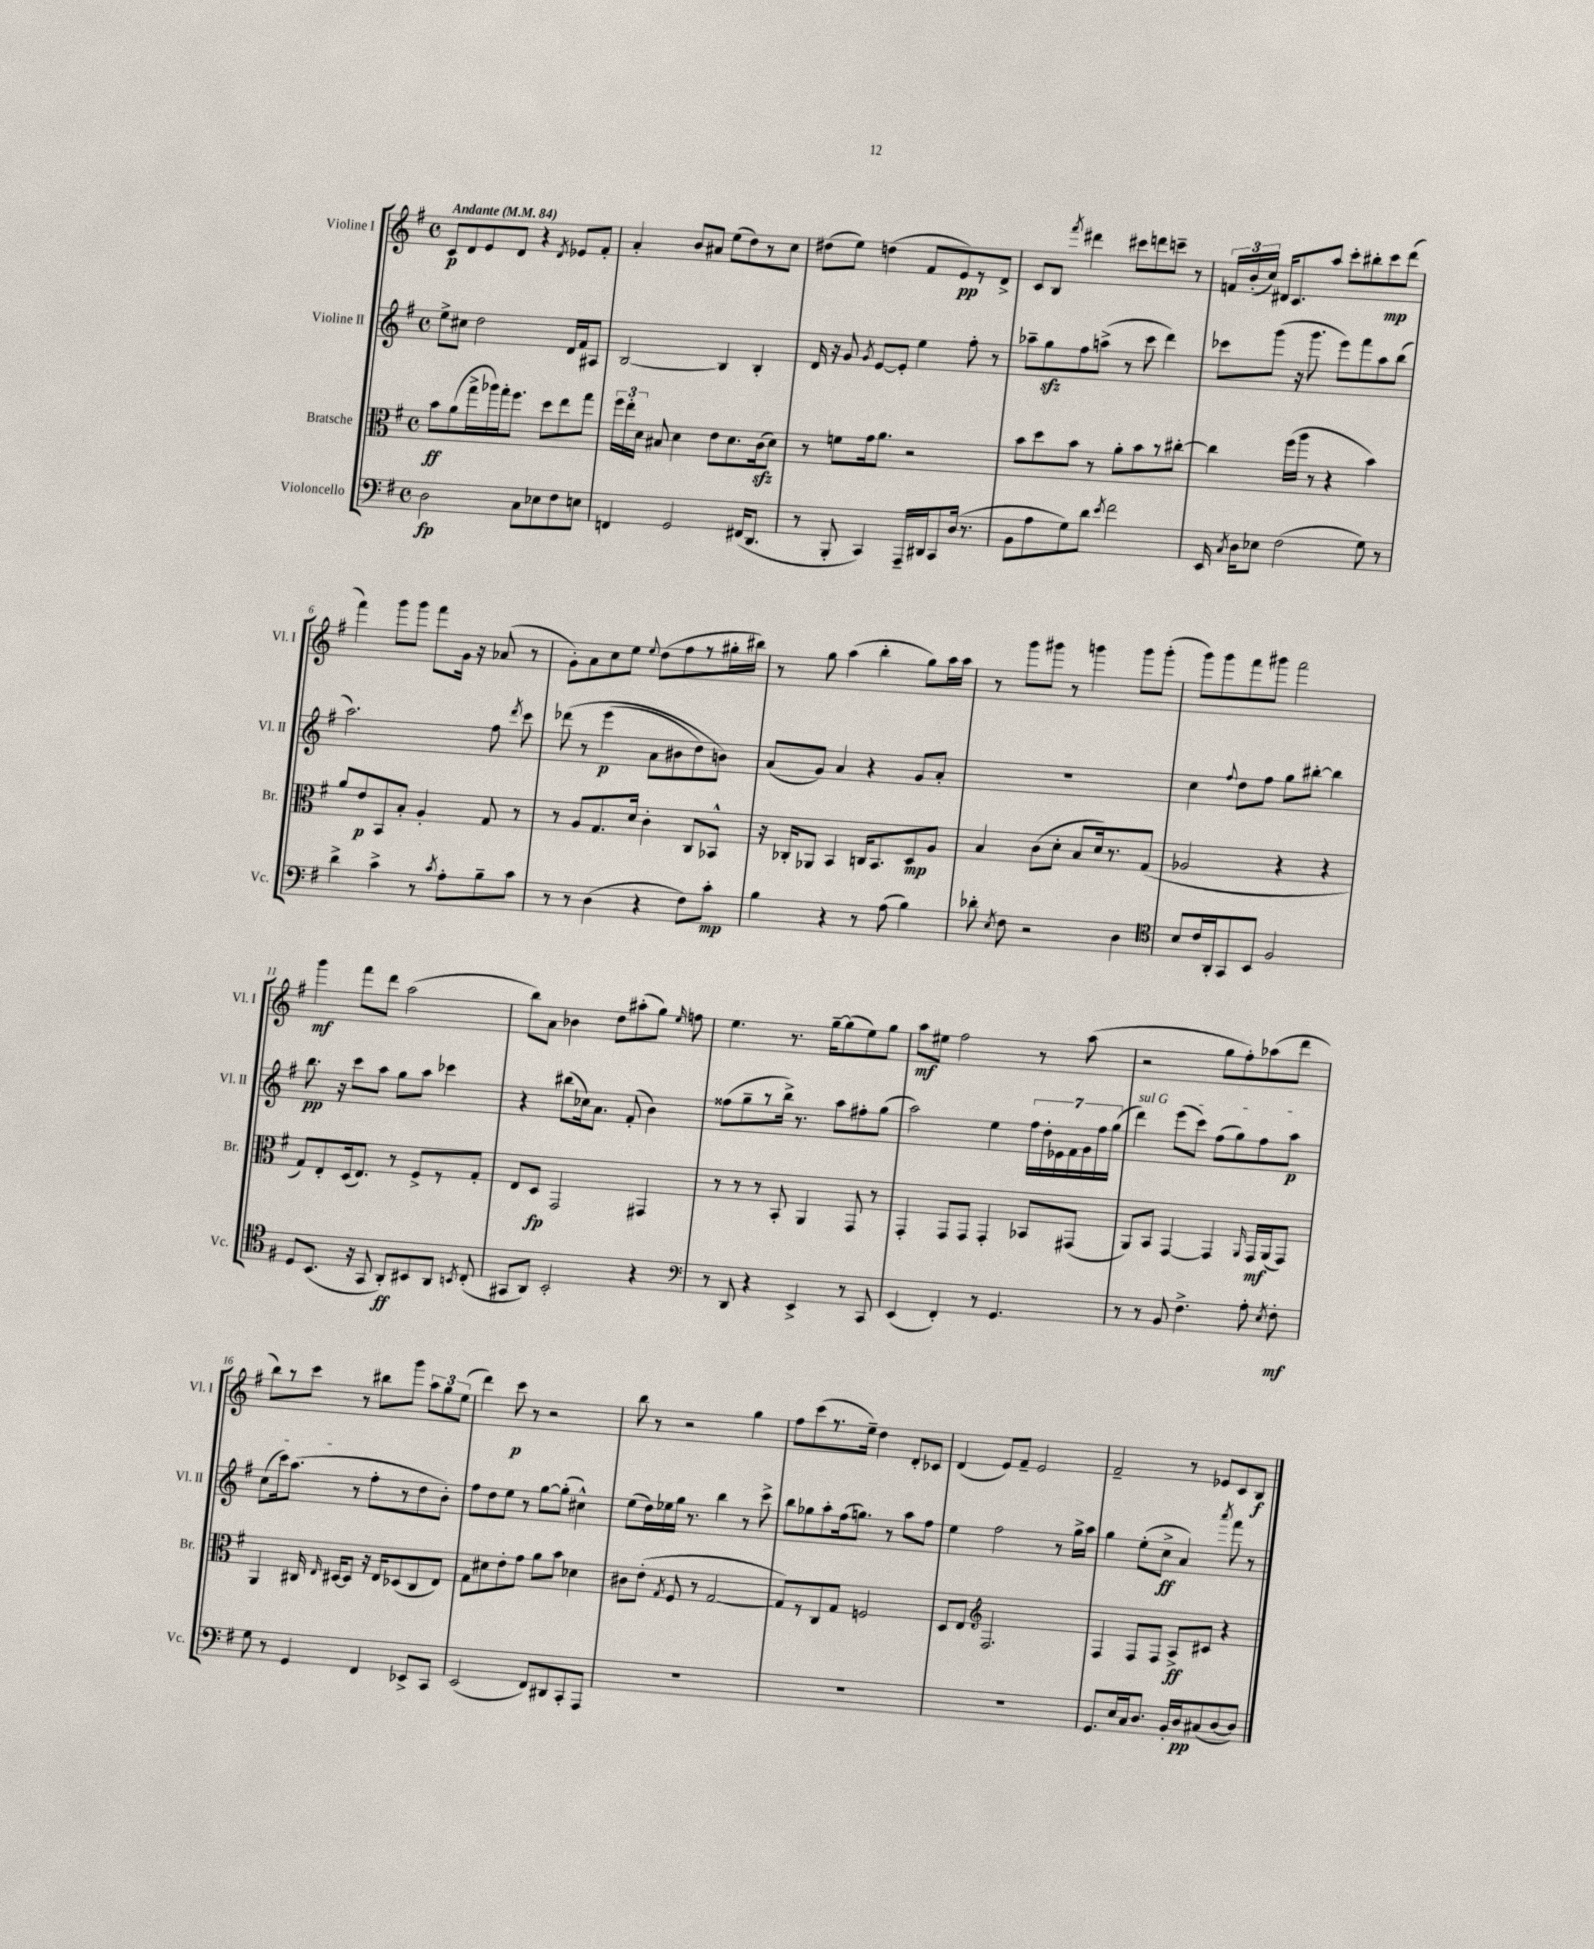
<<
\new StaffGroup <<
\new Staff = "s0" \with { instrumentName = "Violine I" shortInstrumentName = "Vl. I" } {
    \clef treble \key g \major \defaultTimeSignature \time 4/4 \tempo "Andante" 4 = 84
    \autoBeamOff c'8[\p d'8 e'8 d'8] r4 \acciaccatura { d'8 } ees'8[ fis'8]-. |
    a'4-. b'8[ ais'8] e''8[( d''8) r8 c''8] |
    dis''8[( e''8]) d''4( fis'8[ e'8\pp) r8 d'8]-> |
    c'8[ b8] \acciaccatura { fis'''8 } dis'''4 cis'''8[ d'''8 c'''8]-- r8 |
    \tuplet 3/2 { f'16[ b'16-.( c''16]) } dis'16[ c'8. a''8] c'''8[-. bis''8-. c'''8\mp d'''8]( |
    fis'''4) g'''8[ g'''8] fis'''8[ g'16] r16 aes'8( r8 |
    g'8[-.) a'8 c''8 e''8] \appoggiatura { e''8 } d''8[( fis''8 r8 gis''16-. bis''16]) |
    r8 g''8 a''4( b''4-. g''8[) a''16 a''16] |
    r8 g'''8[ gis'''8] r8 g'''4 g'''8[ g'''8]-.( |
    g'''8[) g'''8 fis'''8 gis'''8] fis'''2 |
    g'''4\mf fis'''8[ d'''8] a''2( |
    b''8[) a'8] bes'4 d''8[ ais''8-.( g''8]) \grace { e''16 } f''8 |
    e''4. r8. g''16[~-- g''8( e''8) g''8] |
    a''8[\mf eis''8] fis''2 r8 a''8( |
    r2 g''8[ fis''8-.) aes''8( d'''8] |
    b''8[) r8 c'''8] r8 bis''8[ g'''8] \tuplet 3/2 { a''8[ g''8 e''8]( } |
    d'''4) c'''8\p r8 r2 |
    b''8 r8 r2 g''4 |
    fis''8[ c'''8( r8. e''16]--) d''4 d'8[-. ces'8] |
    d'4( e'8[) fis'8]-- e'2 |
    fis'2-- r8 ees'8[ c'8 b8]\f \bar "|." |
}
\new Staff = "s1" \with { instrumentName = "Violine II" shortInstrumentName = "Vl. II" } {
    \clef treble \key g \major \defaultTimeSignature \time 4/4
    \autoBeamOff e''8[-> cis''8] d''2 d'16[ fis'16 ais8] |
    b2~ b4 b4-. |
    d'16 r16 g'8 \acciaccatura { g'8 } e'8[~ e'8]-. e''4 fis''8-. r8 |
    aes''8[-- g''8\sfz fis''8 a''8]->( r8 c'''8 d'''4) |
    ces'''8[ g'''8]( r16 g'''8. e'''8[) fis'''8 a''8 b''8]( |
    a''2.) fis''8 \acciaccatura { d'''8 } c'''8 |
    des'''8\( r8 e'''4\p( a'8[ bis'8 d''8) b'8]\) |
    a'8[( g'8]) a'4 r4 g'8[ a'8]-. |
    R1 |
    c''4 \appoggiatura { fis''8 } d''8[ fis''8] g''8[ bis''8]~-. bis''4 |
    b''8.\pp r16 c'''8[ a''8] g''8[ a''8] ces'''4 |
    r4 bis''8[( ces''16) a'8.] fis'8-.( b'4) |
    fisis''8[( g''8-- r8 b''16]->) r8. a''8[ fis''8-. g''8]( |
    a''2) e''4 \tuplet 7/4 { fis''16[ d''16-. ees'16 fis'16 g'16 fis''16 g''16]( } |
    \once \override TextSpanner.bound-details.left.text = \markup { \italic "sul G" } d'''4\startTextSpan) e'''8[( c'''8]) fis''8[( g''8) fis''8 a''8]\p |
    c''8[( c'''16) a''8.]\stopTextSpan( r8 fis''8[-. r8 d''8 b'8]-.) |
    fis''8[ d''8 e''8] r8 g''8[~ g''8]-.( cis''4-^) |
    e''8[( d''16) ees''16 g''16] r8. b''4 r8 c'''8-> |
    b''8[ ges''8 a''8-. fis''16( g''8.]) r8 a''8[ fis''8] |
    e''4 fis''2 r8 g''16[-> a''16] |
    g''4 e''8[-.( c''8]->\ff a'4) \acciaccatura { a'''8 } fis'''8 r8 \bar "|." |
}
\new Staff = "s2" \with { instrumentName = "Bratsche" shortInstrumentName = "Br." } {
    \clef alto \key g \major \defaultTimeSignature \time 4/4
    \autoBeamOff b'8[\ff a'8( g''16-> aes''16) g''16-. fis''8.] d''8[ e''8 g''8] |
    \tuplet 3/2 { fis''16[ e''16-. d'16] } bis8 d'4 e'8[ d'8. c'16\sfz( d'8]) |
    r8 f'8[ g'16 a'8.] r2 |
    b'8[ d''8 b'8] r8 a'8[-. b'8 r8 cis''8]~-. |
    cis''4 fis''16[( a''16] r8 r4 b'4) |
    a'8[ e'8\p b,8 b8]-. a4-. g8 r8 |
    r8 a8[ g8. d'16] c'4-. c8[ bes,8]-^ |
    r16 ces16[-. aes,8] b,4 c16[ b,8. d8\mp a8] |
    b4 c'8[( d'8]-. b8[ d'16) r8. g8]( |
    aes2 r4 r4 |
    g8[) e8-. d16( e8.]) r8 fis8[-> r8 g8]-. |
    e8[ d8]\fp g,2 gis,4 |
    r8 r8 r8 b,8-. a,4 g,8 r8 |
    g,4-. g,8[ g,8] g,4-. bes,8[ gis,8]( |
    a,8[) b,8] g,4~ g,4 \grace { a,16 } g,16[\mf a,16( g,8]) |
    a,4 cis16 \grace { e16 } dis16[~ dis8] r16 e16[ des8( cis8 e8]) |
    g8[ dis'8 e'8-. g'8] a'8[ b'8] des'4 |
    cis'8[ e'8]-.( \acciaccatura { g8 } fis8 r8 g2~ |
    g8[) r8 c8 g8] f2 |
    d8[ e8] \clef treble fis2. |
    fis4 fis8[ fis8] a8[->\ff cis'8] r4 \bar "|." |
}
\new Staff = "s3" \with { instrumentName = "Violoncello" shortInstrumentName = "Vc." } {
    \clef bass \key g \major \defaultTimeSignature \time 4/4
    \autoBeamOff d2\fp c8[ ees8 fis8 e8] |
    f,4 g,2 fis,16[( d,8.] |
    r8 b,,8-. c,4) a,,16[-- dis,16 c,8 d16]( r8. |
    b,8[ a8 g8) d'8] \acciaccatura { e'8 } fis'2 |
    e,16 \acciaccatura { c8 } d16[ ees8] fis2( g8) r8 |
    d'4-> c'4-> r8 \acciaccatura { c'8 } a8[-. b8-- c'8] |
    r8 r8 d4( r4 fis8[) c'8]-.\mp |
    b4 r4 r8 a8( b4) |
    des'8-. \acciaccatura { e8 } fis8 r2 d4 |
    \clef tenor b8[ c'16 a,16-. g,8 b,8] fis2 |
    d8[ b,8.]( r16 g,8 a,8[-.\ff) bis,8 a,8] \acciaccatura { b,8 } c8-.( |
    gis,8[ a,8]) b,2-. r4 |
    \clef bass r8 d,8 r4 e,4-> r8 c,8 |
    e,4( fis,4-.) r8 g,4. |
    r8 r8 b,8 fis4.-> a8-. \acciaccatura { e8 } fis8-.\mf |
    g8 r8 g,4 fis,4 ees,8[-> c,8] |
    e,2( fis,8[) dis,8 c,8-. a,,8] |
    R1 |
    R1 |
    R1 |
    g,8.[ e16 c16 d8.] b,16[-. d16\pp cis8( d8~ d8]) \bar "|." |
}
>>
>>
